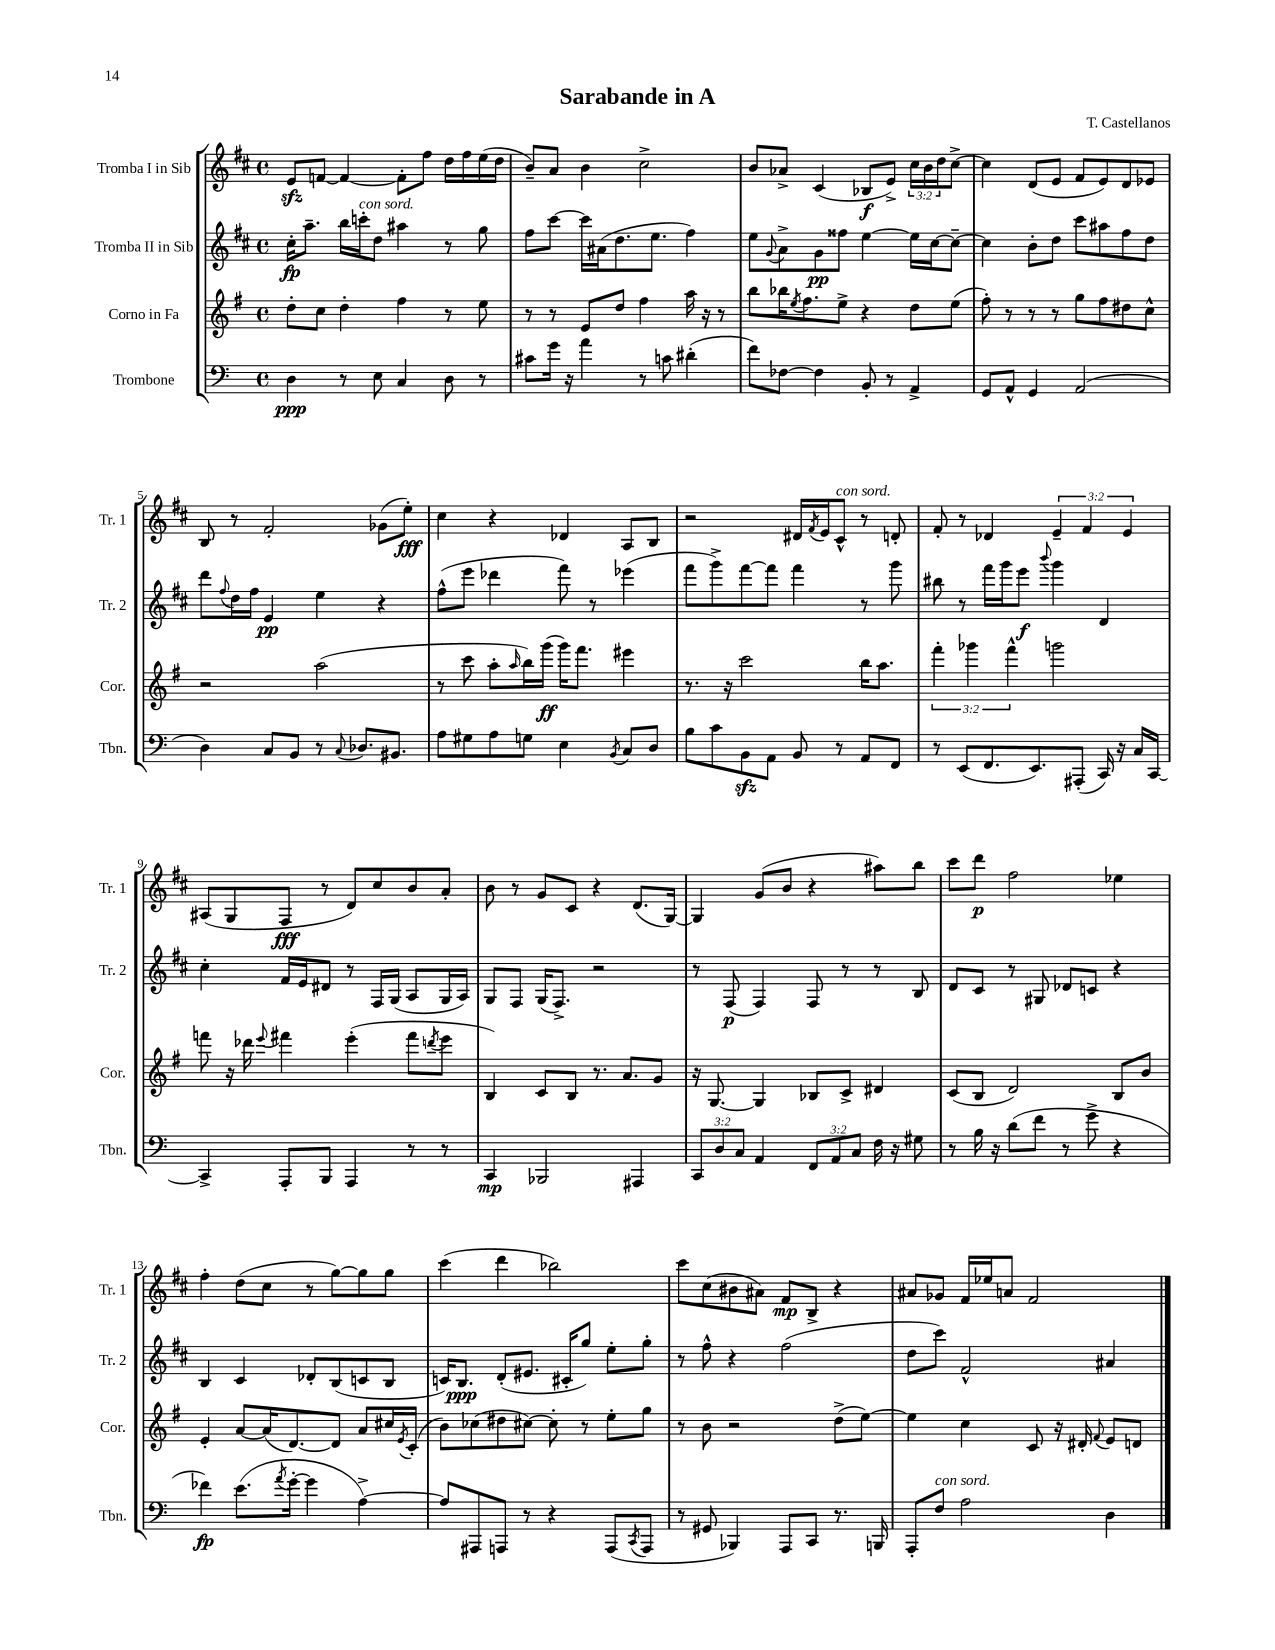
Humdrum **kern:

**kern	**kern	**kern	**kern
*staff4	*staff3	*staff2	*staff1
*clefF4	*clefG2	*clefG2	*clefG2
*k[]	*k[f#]	*k[f#c#]	*k[f#c#]
*M4/4	*M4/4	*M4/4	*M4/4
*met(c)	*met(c)	*met(c)	*met(c)
4D	8dd'	16cc#'	8e
.	.	8.aa~	.
.	8cc	.	[8f
8r	4dd'	16bb	4f_
.	.	16ccc'	.
8E	.	8dd	.
4C	4ff#	4aa#	8f']
.	.	.	8ff#
8D	8r	8r	16dd
.	.	.	16ff#
8r	8ee	8gg	(16ee
.	.	.	16dd
=	=	=	=
8c#	8r	8ff#	8b~)
16g	8r	[8ccc#	8a
16r	.	.	.
4a	8e	16ccc#]	4b
.	.	(16a#	.
.	8dd	8.dd	.
8r	4ff#	.	2cc#^
.	.	8.ee	.
8c	.	.	.
(4d#'	16aa	4ff#)	.
.	16r	.	.
.	8r	.	.
=	=	=	=
8f)	8bb	8ee	8b
.	.	8qqg	.
[8F-	16bb-	8a^	8a-^
.	8qee	.	.
.	8.ff#	.	.
4F-]	.	8g	(4c#
.	8ee^	8ff##	.
8BB'	4r	[4ee	8B-
8r	.	.	8e^)
4AA^	8dd	16ee]	24cc#
.	.	.	24b
.	.	[16cc#	.
.	.	.	24dd
.	(8ee	8cc#~_	[8cc#^
=	=	=	=
8GG	8ff#')	4cc#]	4cc#]
8AA^^	8r	.	.
4GG	8r	8b'	(8d
.	8r	8dd	8e
(2AA	8gg	8ccc#	8f#
.	8ff#	8aa#	8e)
.	8dd#	8ff#	8d
.	8cc^^	8dd	8e-
=	=	=	=
4D)	2r	8ddd	8B
.	.	8qqff#	.
.	.	16dd	8r
.	.	16ff#	.
8C	.	4e	2f#'
8BB	.	.	.
8r	(2aa	4ee	.
8qqC	.	.	.
8.D-	.	.	.
.	.	4r	(8g-
8.BB#	.	.	.
.	.	.	8ee')
=	=	=	=
8A	8r	(8ff#^^	4cc#
8G#	8ccc	8eee	.
8A	8aa'	4ddd-	4r
.	16qqaa	.	.
8G	16bb)	.	.
.	(16ggg	.	.
4E	16ggg)	8fff#)	4d-
.	8.fff#	.	.
.	.	8r	.
8qBB	.	.	.
8C	4eee#	(4eee-	8A
8D	.	.	8B
=	=	=	=
8B	8.r	8fff#	2r
8c	.	8ggg^)	.
.	16r	.	.
8BB	2ccc	[8fff#	.
8AA	.	8fff#]	.
8BB	.	4fff#	16d#
.	.	.	8qf#
.	.	.	16e
8r	.	.	8c#^^
8AA	16bb	8r	8r
.	8.aa	.	.
8FF	.	8ggg	8d'
=	=	=	=
8r	6fff#'	8bb#	8f#'
(8EE	.	8r	8r
.	6ggg-	.	.
8.FF	.	16fff#	4d-
.	.	16ggg	.
.	6fff#^^	.	.
.	.	8eee	.
8.EE)	.	.	.
.	.	8qqbbb	.
.	2ggg	4ggg	6e~
(8AAA#'	.	.	.
.	.	.	6f#
16CC)	.	4d	.
16r	.	.	.
.	.	.	6e
16C	.	.	.
[16CC	.	.	.
=	=	=	=
4CC^]	8fff	4cc#'	(8A#
.	16r	.	8G
.	16ddd-	.	.
.	8qqeee	.	.
8AAA'	4fff#	16f#	8F#
.	.	16e	.
8BBB	.	8d#	8r
4AAA	(4eee'	8r	8d)
.	.	16F#	8cc#
.	.	(16G	.
8r	8fff#	8A	8b
.	8qddd	.	.
8r	8eee	16G	8a'
.	.	16A)	.
=	=	=	=
4CC	4B)	8G	8b
.	.	8F#	8r
2BBB-	8c	(16G	8g
.	.	8.F#^)	.
.	8B	.	8c#
.	8.r	2r	4r
.	8.a	.	.
4AAA#	.	.	(8.d
.	8g	.	.
.	.	.	[16G)
=	=	=	=
12CC	16r	8r	4G]
.	[8.G	.	.
12D	.	.	.
.	.	(8F#	.
12C	.	.	.
4AA	4G]	4F#)	(8g
.	.	.	8b
12FF	8B-	8F#	4r
12AA	.	.	.
.	8c^	8r	.
12C	.	.	.
16F	4d#	8r	8aa#)
16r	.	.	.
8G#	.	8B	8bb
=	=	=	=
8r	(8c	8d	8ccc#
16B	8B	8c#	8ddd
16r	.	.	.
(8d	2d)	8r	2ff#
8f	.	8G#	.
8r	.	8d-	.
8g^	.	8c	.
4r	8B	4r	4ee-
.	8b	.	.
=	=	=	=
4f-)	4e'	4B	4ff#'
(8.e	[8a	4c#	(8dd
.	(16a]	.	8cc#
8qa	.	.	.
[16g'	[8.d)	.	.
4g]	.	8d-'	8r
.	8d]	(8B	[8gg)
[4A^)	8a	8c	8gg]
.	16cc#	8B	8gg
.	8qe	.	.
.	(16c'	.	.
=	=	=	=
8A]	8b)	16c)	(4ccc#
.	.	8.B	.
8AAA#	(8cc-	.	.
8AAA	8dd#	(8d'	4ddd
8r	[8cc#)	8.e#	.
4r	8cc#']	.	2bb-)
.	.	16c#'	.
.	8r	8gg)	.
(8AAA	8ee'	8ee'	.
8qCC	.	.	.
8AAA	8gg	8gg'	.
=	=	=	=
8r	8r	8r	8ccc#
8GG#	8b	8ff#^^	(8cc#
4BBB-)	2r	4r	8b#
.	.	.	8a#)
8AAA	.	(2ff#	8f#
8CC	.	.	8B^
8.r	(8dd^	.	4r
.	[8ee)	.	.
16BBB	.	.	.
=	=	=	=
8AAA'	4ee]	8dd	8a#
8F	.	8ccc#)	8g-
2A	4cc	2f#^^	16f#
.	.	.	16ee-
.	.	.	8a
.	8c	.	2f#
.	16r	.	.
.	16d#'	.	.
.	8qqf#	.	.
4D	8e	4a#	.
.	8d	.	.
==	==	==	==
*-	*-	*-	*-
